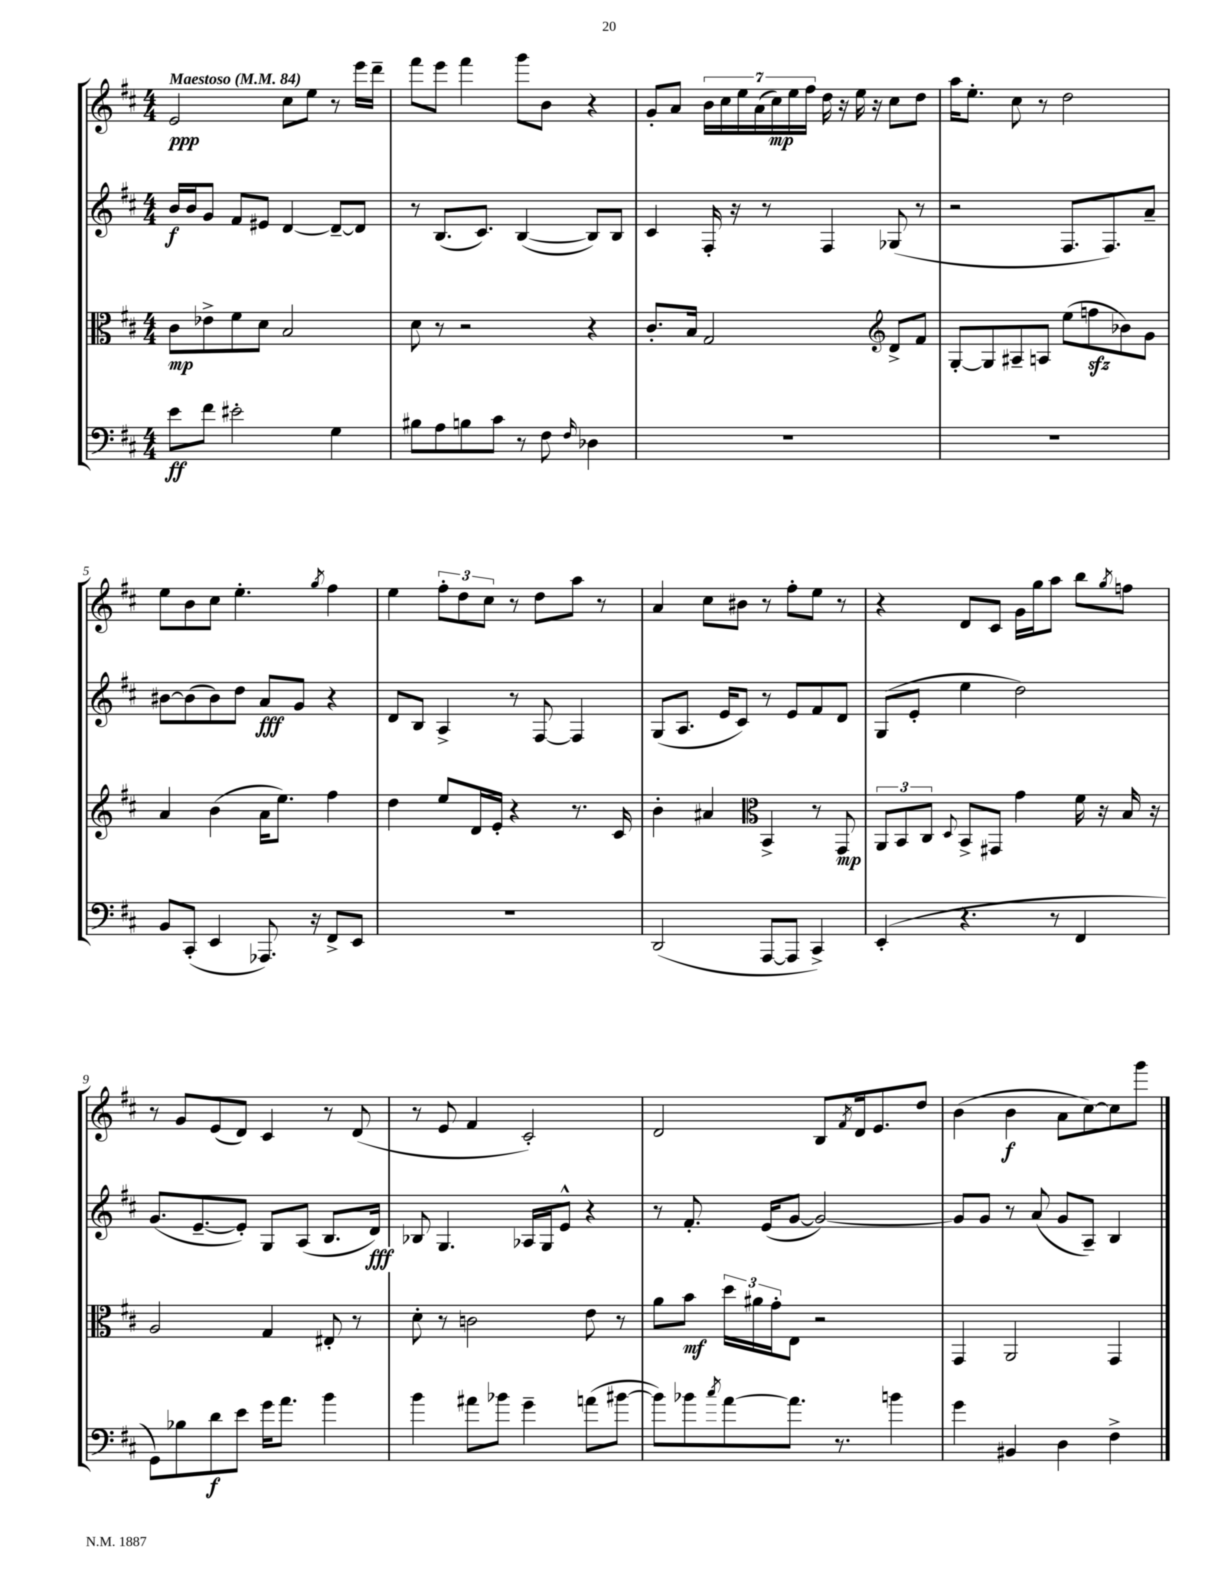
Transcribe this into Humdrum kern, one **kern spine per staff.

**kern	**kern	**kern	**kern
*staff4	*staff3	*staff2	*staff1
*clefF4	*clefC3	*clefG2	*clefG2
*k[f#c#]	*k[f#c#]	*k[f#c#]	*k[f#c#]
*M4/4	*M4/4	*M4/4	*M4/4
*MM84	*MM84	*MM84	*MM84
8e	8c#	16b	2e
.	.	16b	.
8f#	8e-^	8g	.
2e#'	8f#	8f#	.
.	8d	8e#	.
.	2B	[4d	8cc#
.	.	.	8ee
4G	.	8d~_	8r
.	.	8d]	16eee
.	.	.	16ddd~
=	=	=	=
8B#	8d	8r	8fff#
8A	8r	(8.B	8eee
8B	2r	.	4fff#
.	.	8.c#)	.
8c#	.	.	.
8r	.	([4B	8ggg
8F#	.	.	8b
16qqF#	.	.	.
4D-	4r	8B])	4r
.	.	8B	.
=	=	=	=
1r	8.c#'	4c#	8g'
.	.	.	8a
.	16B	.	.
.	2G	16F#'	28b
.	.	.	28cc#
.	.	16r	.
.	.	.	28ee
.	.	.	(28a
.	.	8r	.
.	.	.	28cc#)
.	.	.	28ee
.	.	.	28ff#
.	.	4F#	16dd
.	.	.	16r
.	.	.	16ee
.	.	.	16r
*	*clefG2	*	*
.	8d^	(8G-	8cc#
.	8f#	8r	8dd
=	=	=	=
1r	[8G'	2r	16aa
.	.	.	8.ee'
.	8G]	.	.
.	8A#~	.	8cc#
.	8A	.	8r
.	(8ee	8.F#	2dd
.	8ff	.	.
.	.	8.F#)	.
.	8b-)	.	.
.	8g	8a~	.
=	=	=	=
8BB	4a	[8b#	8ee
(8CC#'	.	(8b#]	8b
4EE	(4b	8b#)	8cc#
.	.	8dd	4.ee'
8.AAA-)	16a	8a	.
.	8.ee)	.	.
.	.	8g	.
16r	.	.	.
.	.	.	8qgg
8FF#^	4ff#	4r	4ff#
8EE	.	.	.
=	=	=	=
1r	4dd	8d	4ee
.	.	8B	.
.	8ee	4A^	12ff#'
.	.	.	12dd
.	16d	.	.
.	.	.	12cc#
.	16e'	.	.
.	4r	8r	8r
.	.	[8F#	8dd
.	8.r	4F#]	8aa
.	.	.	8r
.	16c#	.	.
=	=	=	=
(2DD	4b'	(8G	4a
.	.	8.A	.
.	4a#	.	8cc#
.	.	16e	.
.	.	8c#)	8b#
*	*clefC3	*	*
[8AAA	4BB^	8r	8r
8AAA]	.	8e	8ff#'
4CC#^)	8r	8f#	8ee
.	8GG	8d	8r
=	=	=	=
(4EE'	12AA	(8G	4r
.	12BB	.	.
.	.	8e'	.
.	12C#	.	.
.	8qqD	.	.
4.r	8BB^	4ee	8d
.	8GG#	.	8c#
.	4g	2dd)	16g
.	.	.	16gg
8r	.	.	8aa
4FF#	16f#	.	8bb
.	16r	.	.
.	.	.	8qgg
.	16B	.	8ff
.	16r	.	.
=	=	=	=
8GG)	2A	(8.g	8r
8B-	.	.	8g
.	.	[8.e~	.
8d	.	.	(8e
8e	.	8e'])	8d)
16g	4G	8G	4c#
8.a	.	.	.
.	.	(8A	.
4b	8E#'	8.B	8r
.	8r	.	(8d
.	.	16d)	.
=	=	=	=
4b	8d'	8B-	8r
.	8r	4.G	8e
8a#	2c	.	4f#
8b-	.	.	.
4g~	.	16A-	2c#')
.	.	16G	.
.	.	8e^^	.
(8a	8e	4r	.
[8b#	8r	.	.
=	=	=	=
8b#])	8a	8r	2d
8b-	8b	8.f#'	.
8qcc#	.	.	.
[8a	24dd	.	.
.	24a#	.	.
.	.	(16e	.
.	24g'	.	.
8.a]	8E	[8g	.
.	2r	2g_)	8B
8.r	.	.	.
.	.	.	8qf#
.	.	.	16d
.	.	.	8.e
4b	.	.	.
.	.	.	8dd
=	=	=	=
4g	4GG	8g]	(4b
.	.	8g	.
4BB#	2AA	8r	4b
.	.	(8a	.
4D	.	8g	8a
.	.	8A~)	[8cc#)
4F#^	4GG	4B	8cc#]
.	.	.	8ggg
==	==	==	==
*-	*-	*-	*-
